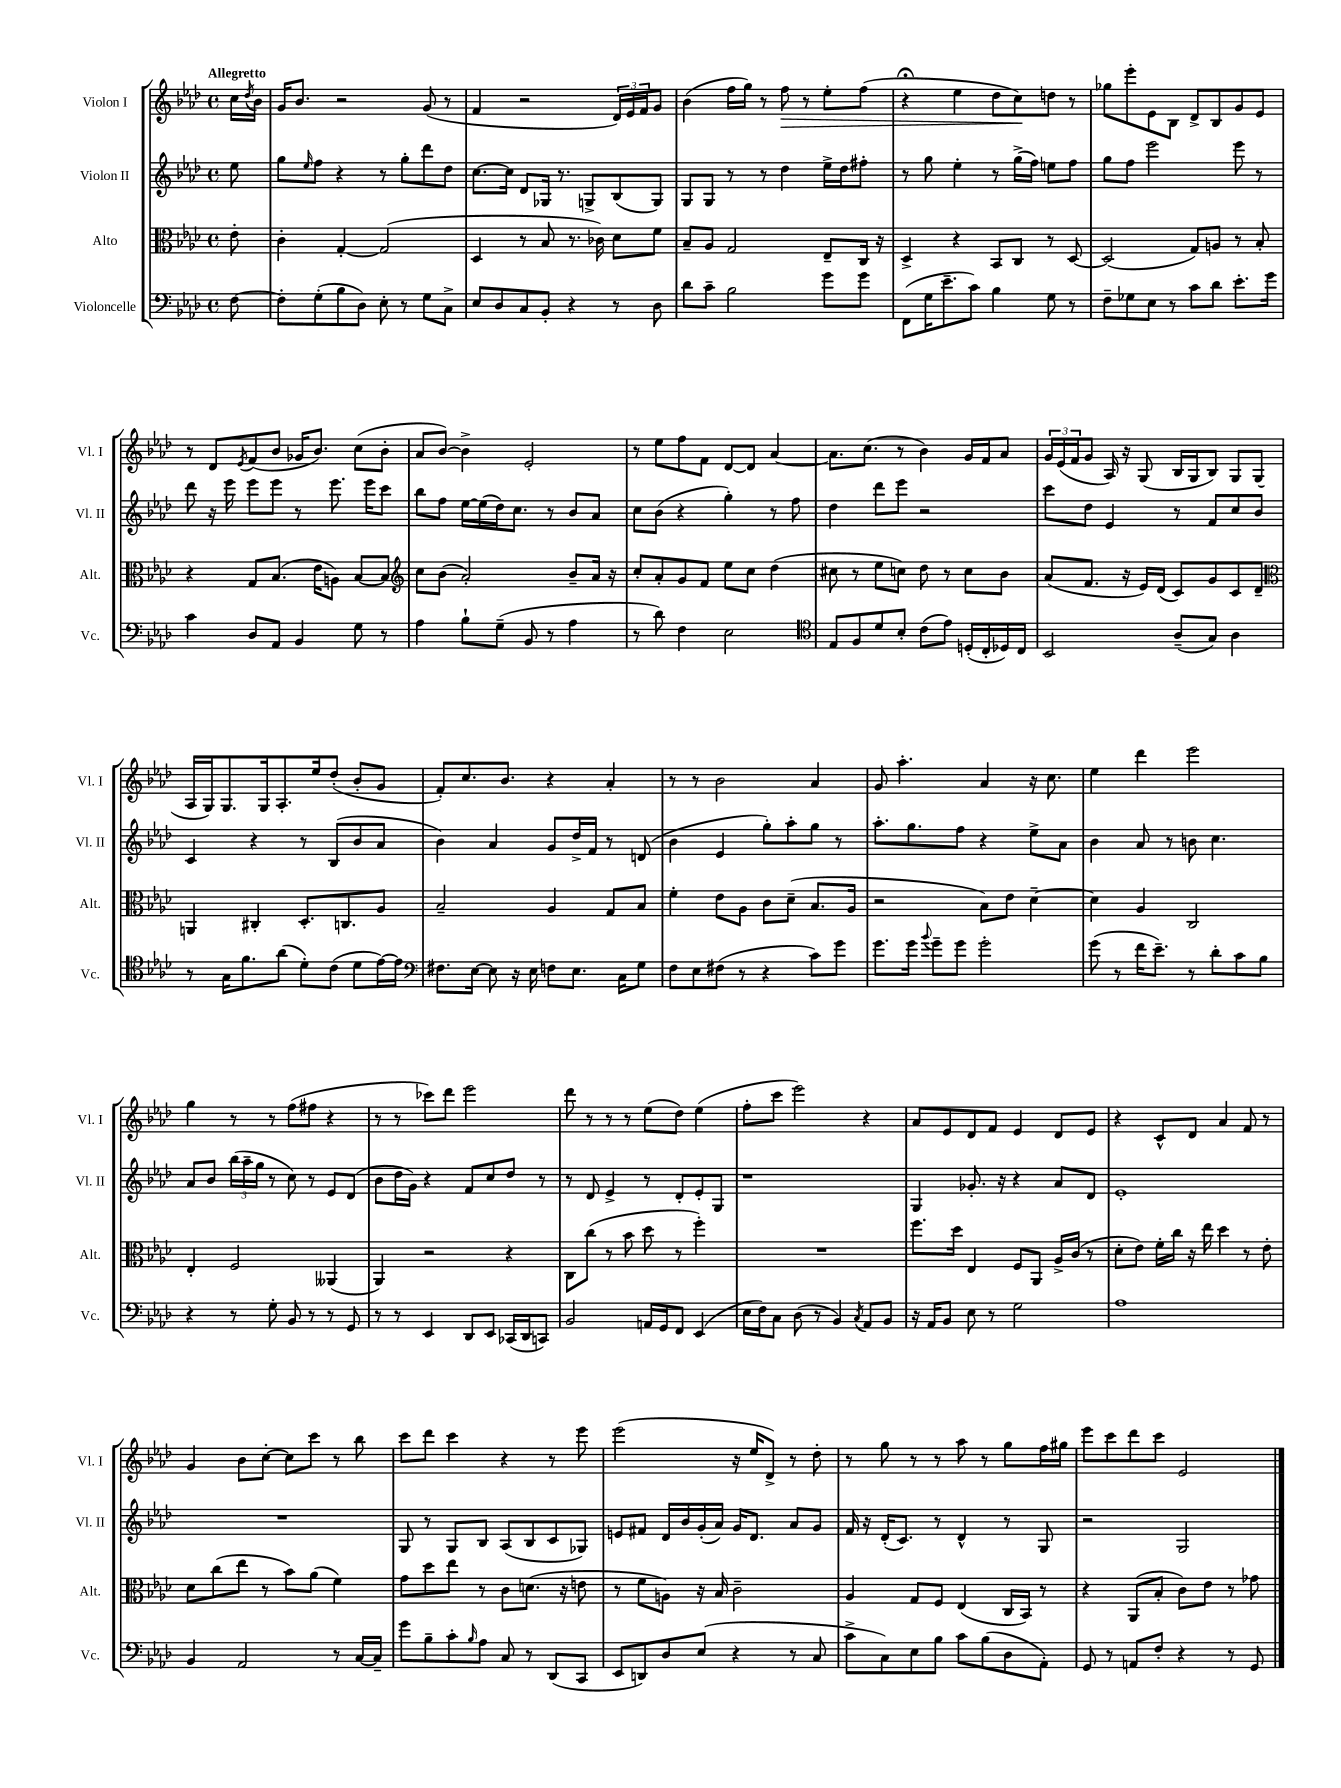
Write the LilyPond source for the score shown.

<<
\new StaffGroup <<
\new Staff = "s0" \with { instrumentName = "Violon I" shortInstrumentName = "Vl. I" } {
    \clef treble \key aes \major \defaultTimeSignature \time 4/4 \partial 8 \tempo "Allegretto"
    c''16 \acciaccatura { des''8 } bes'16 |
    g'16 bes'8. r2 g'8( r8 |
    f'4 r2 \tuplet 3/2 { des'16) ees'16 f'16 } g'8 |
    bes'4( f''16 g''16) r8 f''8\> r8 ees''8-. f''8( |
    r4\fermata ees''4 des''8 c''8\!) d''8 r8 |
    ges''8 ees'''8-. ees'8 bes8 des'8-> bes8 g'8 ees'8 |
    r8 des'8 \acciaccatura { ees'8 } f'8( bes'8 ges'16 bes'8.) c''8( bes'8-. |
    aes'8 bes'8~) bes'4-> ees'2-. |
    r8 ees''8 f''8 f'8 des'8~ des'8 aes'4~ |
    aes'8. c''8.( r8 bes'4) g'16 f'16 aes'8 |
    \tuplet 3/2 { g'16 ees'16( f'16 } g'8 aes16) r16 g8( bes16 g16 bes8) g8 g8( |
    aes16 g16) g8. g16 aes8.-. ees''16 des''8-.( bes'8-. g'8 |
    f'8-.) c''8. bes'8. r4 aes'4-. |
    r8 r8 bes'2 aes'4 |
    g'8 aes''4.-. aes'4 r16 c''8. |
    ees''4 des'''4 ees'''2 |
    g''4 r8 r8 f''8( fis''8 r4 |
    r8 r8 ces'''8) des'''8 ees'''2 |
    des'''8 r8 r8 r8 ees''8( des''8) ees''4( |
    f''8-. c'''8 ees'''2) r4 |
    aes'8 ees'8 des'8 f'8 ees'4 des'8 ees'8 |
    r4 c'8-^ des'8 aes'4 f'8 r8 |
    g'4 bes'8 c''8~-. c''8 c'''8 r8 bes''8 |
    c'''8 des'''8 c'''4 r4 r8 ees'''8 |
    ees'''2( r16 ees''16 des'8->) r8 des''8-. |
    r8 g''8 r8 r8 aes''8 r8 g''8 f''16 gis''16 |
    ees'''8 c'''8 des'''8 c'''8 ees'2 \bar "|." |
}
\new Staff = "s1" \with { instrumentName = "Violon II" shortInstrumentName = "Vl. II" } {
    \clef treble \key aes \major \defaultTimeSignature \time 4/4 \partial 8
    ees''8 |
    g''8 \grace { ees''16 } f''8 r4 r8 g''8-. des'''8 des''8 |
    c''8.~ c''16 des'8 ges16 r8. g8-> bes8( g8) |
    g8 g8 r8 r8 des''4 ees''16-> des''16 fis''8-. |
    r8 g''8 ees''4-. r8 g''16->( f''16) e''8 f''8 |
    g''8 f''8 ees'''2 ees'''8 r8 |
    des'''8 r16 ees'''16 ees'''8 ees'''8 r8 ees'''8. ees'''16 c'''8 |
    bes''8 f''8 ees''16~ ees''16( des''16) c''8. r8 bes'8 aes'8 |
    c''8 bes'8( r4 g''4-.) r8 f''8 |
    des''4 des'''8 ees'''8 r2 |
    c'''8 des''8 ees'4 r8 f'8 c''8 bes'8 |
    c'4 r4 r8 bes8( bes'8 aes'8 |
    bes'4) aes'4 g'8 des''16-> f'16 r8 d'8( |
    bes'4 ees'4 g''8-.) aes''8-. g''8 r8 |
    aes''8.-. g''8. f''8 r4 ees''8-> aes'8 |
    bes'4 aes'8 r8 b'8 c''4. |
    aes'8 bes'8 \tuplet 3/2 { bes''16( aes''16-- g''16 } r8 c''8) r8 ees'8 des'8( |
    bes'8 des''16 g'16) r4 f'8 c''8 des''8 r8 |
    r8 des'8 ees'4-> r8 des'8-. ees'8-. g8 |
    r1 |
    g4 ges'8.-. r16 r4 aes'8 des'8 |
    ees'1-. |
    R1 |
    g8 r8 g8 bes8 aes8( bes8 c'8 ges8) |
    e'8 fis'8 des'16 bes'16 g'16-.( aes'16) g'16 des'8. aes'8 g'8 |
    f'16 r16 des'16-.( c'8.) r8 des'4-^ r8 g8 |
    r2 g2 \bar "|." |
}
\new Staff = "s2" \with { instrumentName = "Alto" shortInstrumentName = "Alt." } {
    \clef alto \key aes \major \defaultTimeSignature \time 4/4 \partial 8
    ees'8-. |
    c'4-. g4~-. g2( |
    des4 r8 bes8 r8. ces'16) des'8 f'8 |
    bes8-- aes8 g2 ees8-- c16 r16 |
    des4-> r4 bes,8 c8 r8 des8~ |
    des2( g8) a8 r8 bes8-. |
    r4 g8 bes8.( ees'16 a8) bes8~ bes8 |
    \clef treble c''8 bes'8( aes'2-.) bes'8-- aes'16 r16 |
    c''8-. aes'8-. g'8 f'8 ees''8 c''8 des''4( |
    cis''8 r8 ees''8 c''8) des''8 r8 c''8 bes'8 |
    aes'8( f'8. r16 ees'16) des'16( c'8) g'8 c'8 des'8-- |
    \clef alto a,4 cis4-. des8.-. c8. aes8 |
    bes2-- aes4 g8 bes8 |
    f'4-. ees'8 aes8 c'8 des'8--( bes8. aes16 |
    r2 bes8) ees'8 des'4~-- |
    des'4 aes4 c2 |
    ees4-. f2 aeses,4( |
    aes,4) r2 r4 |
    c8 c''8( r8 bes'8 des''8 r8 f''4-.) |
    R1 |
    f''8. des''16 ees4 f8 aes,8 aes16-> c'16( r8 |
    des'8-. ees'8) f'16-. c''16 r16 ees''16 des''4 r8 ees'8-. |
    des'8 c''8( ees''8 r8 bes'8) aes'8( f'4) |
    g'8 des''8 ees''8 r8 c'8 d'8.( r16 e'8 |
    r8 f'8 a8) r16 bes16 c'2-- |
    aes4 g8 f8 ees4( c16 bes,16) r8 |
    r4 aes,8( bes8-. c'8) ees'8 r8 ges'8 \bar "|." |
}
\new Staff = "s3" \with { instrumentName = "Violoncelle" shortInstrumentName = "Vc." } {
    \clef bass \key aes \major \defaultTimeSignature \time 4/4 \partial 8
    f8~ |
    f8-. g8-.( bes8 des8) ees8-. r8 g8 c8-> |
    ees8 des8 c8 bes,8-. r4 r8 des8 |
    des'8 c'8-- bes2 g'8 g'8 |
    f,8( g16 ees'8.-- c'8) bes4 g8 r8 |
    f8-- ges8 ees8 r8 c'8 des'8 ees'8.-. g'16 |
    c'4 des8 aes,8 bes,4 g8 r8 |
    aes4 bes8-! g8--( bes,8 r8 aes4 |
    r8 des'8) f4 ees2 |
    \clef tenor ees8 f8 des'8 bes8-. c'8( ees'8) d16-.( c16-. des16) c16 |
    bes,2 aes8--( g8) aes4 |
    r8 g16 f'8. aes'8( des'8-.) c'8( des'8 ees'16~) ees'16 |
    \clef bass fis8. ees16~ ees8 r16 ees16 f8 ees8. c16 g8 |
    f8 ees8 fis8( r8 r4 c'8) g'8 |
    g'8. g'16 \appoggiatura { bes'8 } g'8-- g'8 g'2-. |
    g'8( r8 f'16 ees'8.--) r8 des'8-. c'8 bes8 |
    r4 r8 g8-. bes,8 r8 r8 g,8 |
    r8 r8 ees,4 des,8 ees,8 ces,16( des,16 c,8) |
    bes,2 a,16 g,16 f,8 ees,4( |
    ees16 f16) c8 des8( r8 bes,4) \acciaccatura { c8 } aes,8 bes,8 |
    r16 aes,16 bes,8 ees8 r8 g2 |
    aes1 |
    bes,4 aes,2 r8 c16~ c16-- |
    g'8 bes8-- c'8-. \grace { bes16 } aes8 c8 r8 des,8( c,8 |
    ees,8 d,8) des8 ees8( r4 r8 c8 |
    c'8-> c8) ees8 bes8 c'8 bes8( des8 aes,8-.) |
    g,8 r8 a,8 f8-. r4 r8 g,8 \bar "|." |
}
>>
>>
\layout { \context { \Score \remove "Bar_number_engraver" } }
